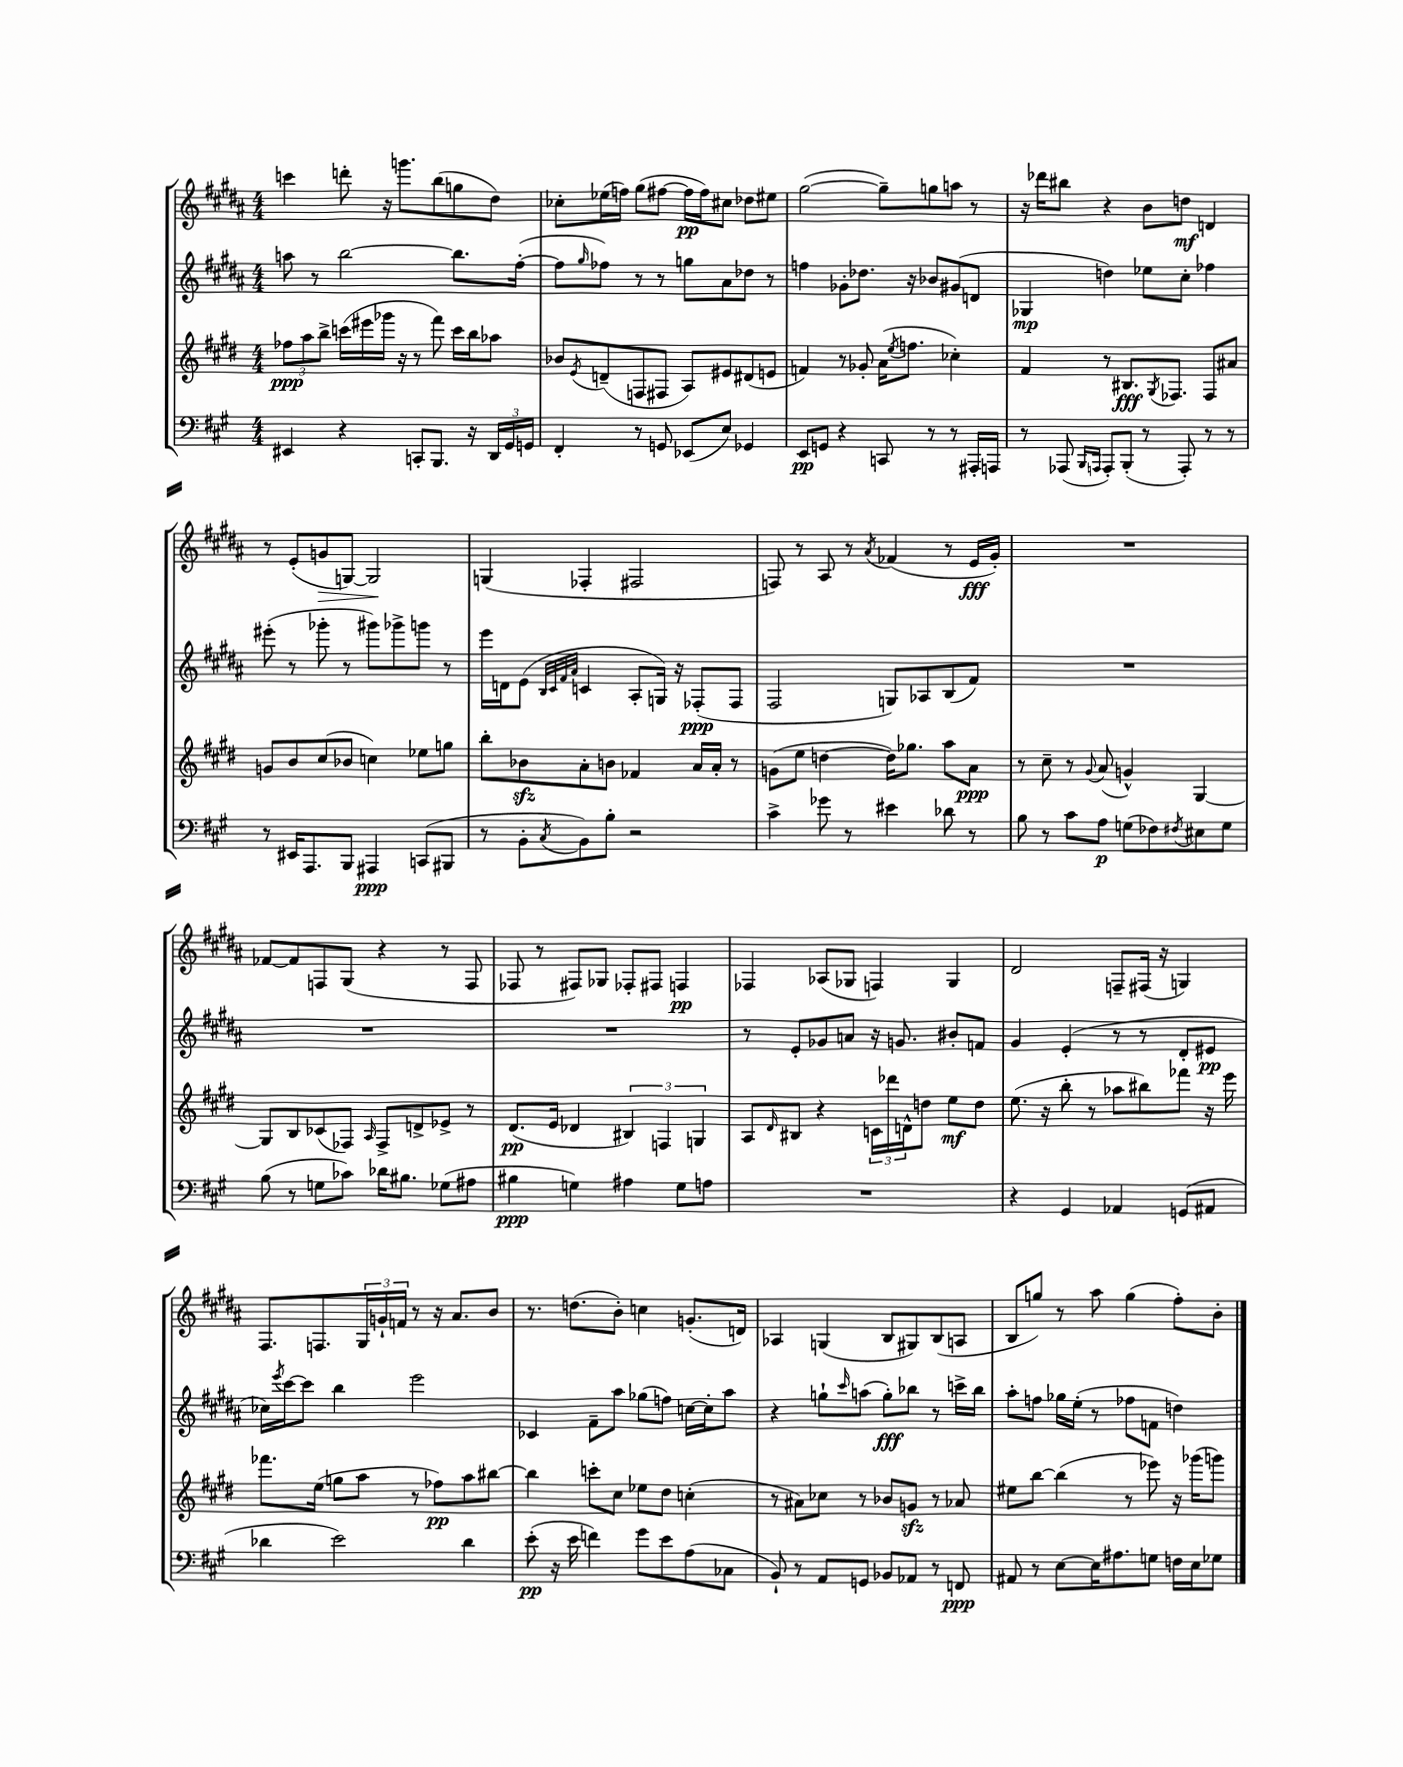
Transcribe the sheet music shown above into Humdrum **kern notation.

**kern	**kern	**kern	**kern
*staff4	*staff3	*staff2	*staff1
*clefF4	*clefG2	*clefG2	*clefG2
*k[f#c#g#]	*k[f#c#g#d#]	*k[f#c#g#d#a#]	*k[f#c#g#d#a#]
*M4/4	*M4/4	*M4/4	*M4/4
4EE#	12ff-	8aa	4ccc
.	12aa	.	.
.	.	8r	.
.	12bb^	.	.
4r	(16ccc	[2bb	8ddd'
.	16eee#	.	.
.	16ggg-	.	16r
.	16r	.	8.ggg
8CC'	8r	.	.
8.BBB	8fff#)	.	(8bb
.	16ccc	8.bb]	8gg
16r	16bb	.	.
24DD	8aa-	.	8dd#)
24GG#	.	.	.
.	.	([16ff#'	.
24GG	.	.	.
=	=	=	=
4FF#'	8b-	8ff#]	8cc-'
.	8qe	16qqgg#	.
.	(8d~	8ff-)	(16ee-
.	.	.	16ff)
8r	8F	8r	(8gg#
8GG	8F#	8r	[8ff#
(8EE-	8A)	8gg	16ff#]
.	.	.	16ff#)
8E)	8e#	8a#	8cc#
4GG-	(8d#	8dd-	8dd-
.	8e	8r	8ee#
=	=	=	=
8EE	4f)	4ff	([2gg#
8GG	.	.	.
4r	8r	8g-'	.
.	8g-'	8.dd-	.
8CC	(16a	.	8gg#~])
.	8qee	.	.
.	8.ff	16r	.
8r	.	8b-	8gg
8r	4cc-')	(8g#	8aa
16AAA#'	.	8d	8r
16AAA	.	.	.
=	=	=	=
8r	4f#	4G-	16r
.	.	.	16ddd-
(8AAA-	.	.	8bb#
16qqBBB	.	.	.
16qqAAA	.	.	.
8AAA')	8r	4dd)	4r
(8BBB'	8.B#	.	.
8r	.	8ee-	8b
.	8qG#	.	.
.	8.F-	.	.
8AAA')	.	8cc#'	8dd
8r	8F-	4ff-	4d
8r	8a#	.	.
=	=	=	=
8r	8g	(8eee#'	8r
16EE#	8b	8r	(8e'
8.AAA	.	.	.
.	(8cc#	8ggg-'	8g
8BBB	8b-	8r	[8G)
4AAA#	4cc)	8ggg#)	2G]
.	.	8ggg-^	.
(8CC	8ee-	8ggg	.
8BBB#	8gg	8r	.
=	=	=	=
8r	8bb'	16eee	(4G
.	.	16d	.
8BB'	8b-	(8e	.
.	.	32qqB	.
.	.	32qqc#	.
.	.	32qqf#	.
8qC#	.	32qqa#	.
8BB)	8a'	4c	4F-'
8B'	8b	.	.
2r	4f-	8A#'	2F#
.	.	16G)	.
.	.	16r	.
.	16a	(8F-'	.
.	16a'	.	.
.	8r	8F-	.
=	=	=	=
4c#^	(8g	2F#	8F)
.	8ee	.	8r
8g-	[4dd	.	8A#
8r	.	.	8r
.	.	.	8qa#
4e#	16dd])	8G)	(4f-
.	8.gg-	.	.
.	.	8A-	.
8d-	8aa	(8B	8r
8r	8a	8f#)	16e
.	.	.	16g#')
=	=	=	=
8B	8r	1r	1r
8r	8cc#~	.	.
8c#	8r	.	.
.	8qqg#	.	.
8A	(8a	.	.
(8G	4g^^)	.	.
8F-)	.	.	.
8qF#	.	.	.
8E#	[4G#	.	.
8G	.	.	.
=	=	=	=
(8B	8G#]	1r	[8f-
8r	8B	.	8f-]
8G	(8c-	.	8F
8c-)	8F-)	.	(8G#
.	16qqA	.	.
16d-	8F-^	.	4r
8.B#	.	.	.
.	8d^	.	.
(8G-	8e-^	.	8r
8A#	8r	.	8F
=	=	=	=
4B#	(8.d#	1r	8F-
.	.	.	8r
.	16e	.	.
4G)	4d-	.	8F#)
.	.	.	8G-
4A#	6B#)	.	8F-'
.	.	.	8F#
.	6F	.	.
8G	.	.	4F
.	6G	.	.
8A	.	.	.
=	=	=	=
1r	8A	8r	4F-
.	16qqd#	.	.
.	8B#	8e'	.
.	4r	8g-	(8A-
.	.	8a	8G-
.	24c	16r	4F)
.	24ddd-	.	.
.	.	8.g	.
.	24d^^	.	.
.	8dd	.	.
.	8ee	8b#'	4G-
.	8dd	8f	.
=	=	=	=
4r	(8.ee	4g#	2d#
.	16r	.	.
4GG#	8bb'	(4e'	.
.	8r	.	.
4AA-	8aa-	8r	8F~
.	8bb#)	8r	(16F#
.	.	.	16r
(8GG	8fff-	8d#'	4G)
8AA#	16r	8e#	.
.	16eee	.	.
=	=	=	=
4d-	8.fff-	16cc-)	8.F#
.	.	8qeee	.
.	.	[16ccc#	.
.	.	8ccc#]	.
.	(16ee	.	8.F
2e)	8gg	4bb	.
.	8aa	.	24G#
.	.	.	24g`
.	.	.	24f
.	8r	2eee	8r
.	8ff-)	.	16r
.	.	.	8.a#
4d-	8aa	.	.
.	[8bb#	.	8b
=	=	=	=
(8e'	4bb#]	4c-	8.r
16r	.	.	.
16e	.	.	(8.dd
4f)	8ccc'	8f#~	.
.	8cc#	8aa#	8b')
8g#	8ee-	(8gg-	4cc
8e	8dd#	8ff)	.
(8A	(4cc'	[16cc	(8.g'
.	.	16cc']	.
8C-	.	8aa#	.
.	.	.	16d)
=	=	=	=
8BB`)	8r	4r	4A-
8r	8a#)	.	.
8AA	8cc-	8gg`	(4G
.	.	16qqccc#	.
8GG	8r	(8aa	.
8BB-	8b-	8gg')	8B
8AA-	8g	8bb-	8G#)
8r	8r	8r	(8B
8FF	8a-	16ccc^	8A
.	.	16bb-	.
=	=	=	=
8AA#	8ee#	8aa#'	8B
8r	[8bb	8ff	8gg)
[8E	(4bb]	16gg-	8r
.	.	(16ee'	.
16E]	.	8r	8aa#
8.A#	.	.	.
.	8r	8ff-	(4gg
8G	8eee-)	8f	.
16F	16r	4dd)	8ff#')
16E	(16ggg-	.	.
8G-	8ggg)	.	8b'
==	==	==	==
*-	*-	*-	*-
